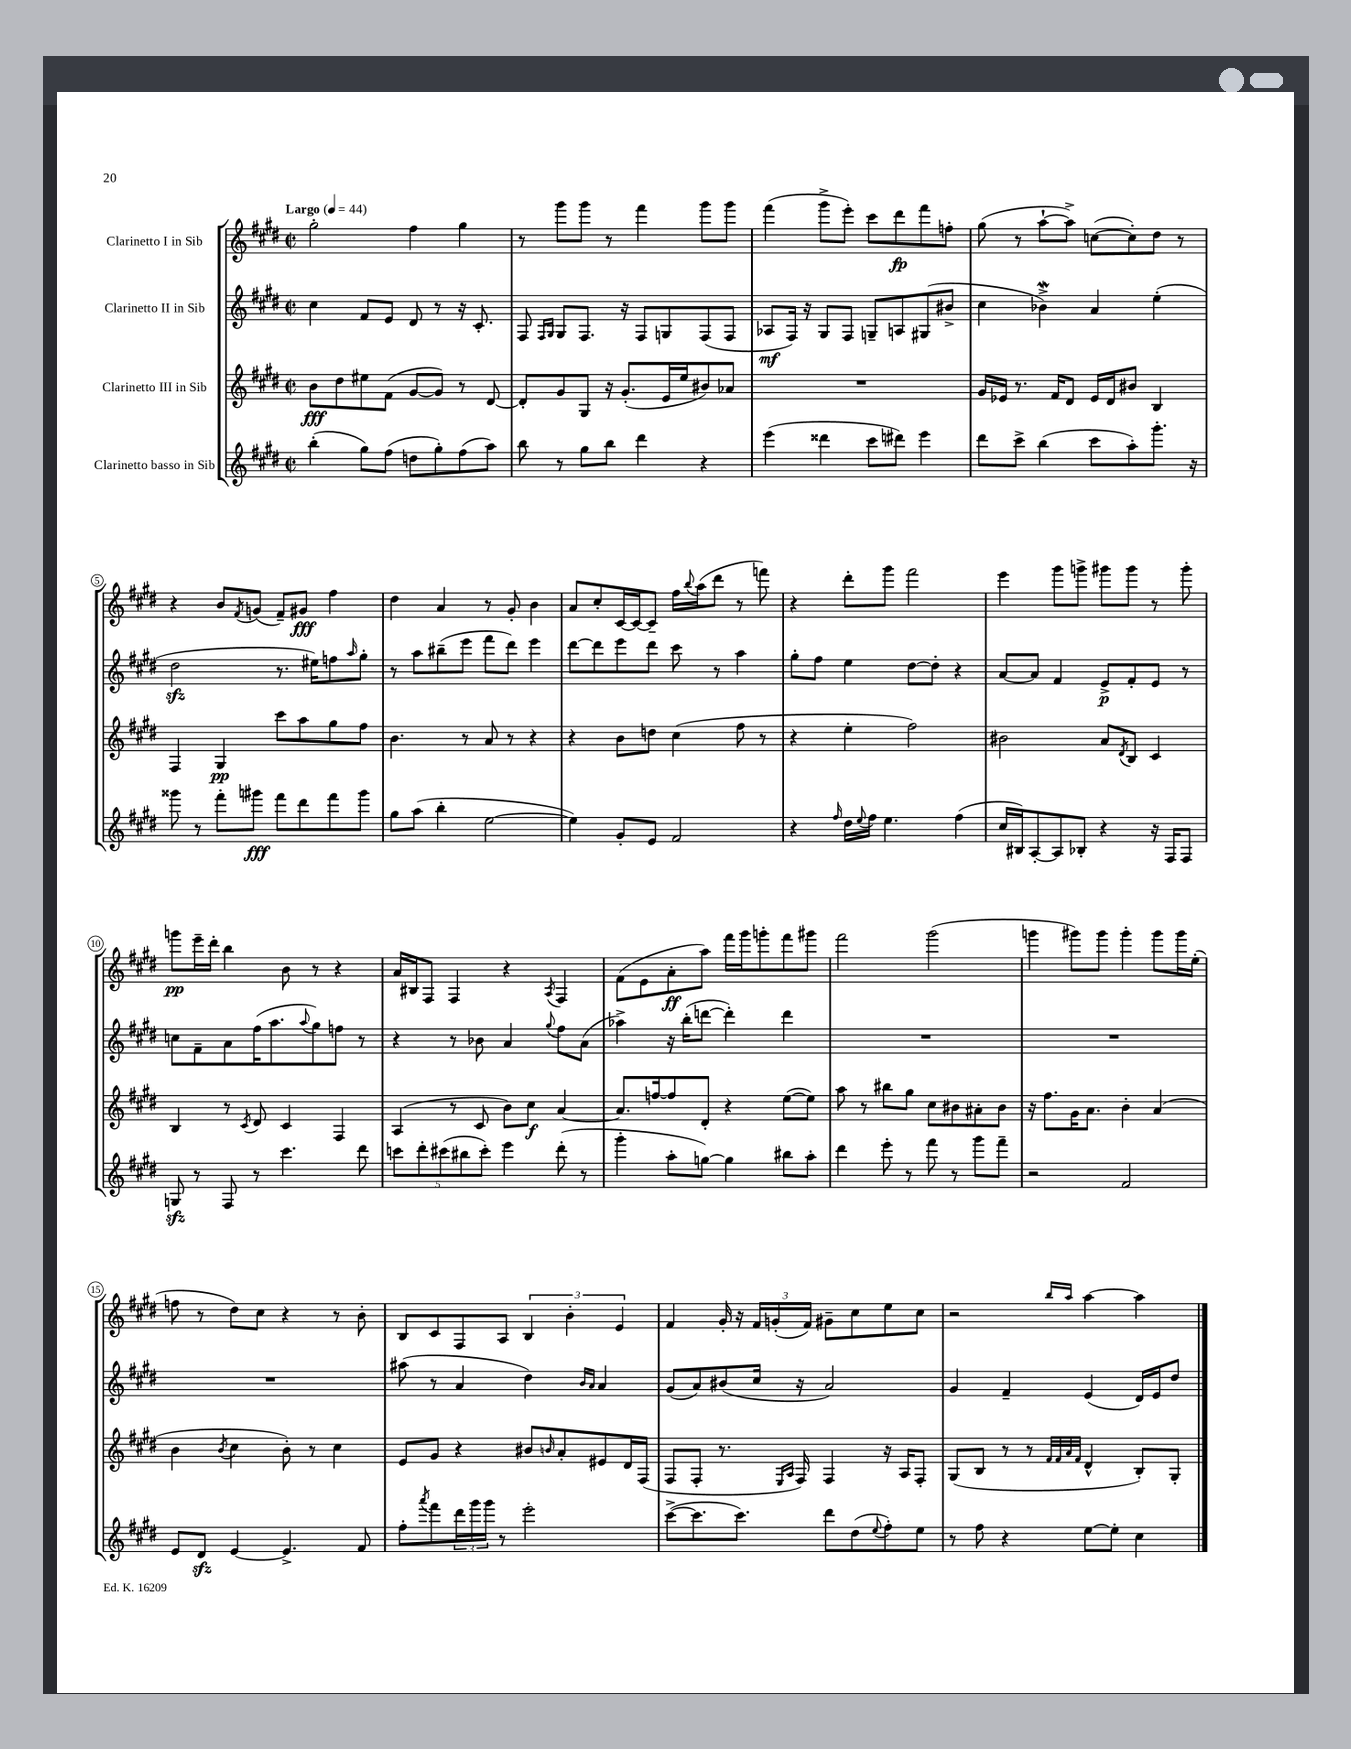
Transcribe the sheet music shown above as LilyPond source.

<<
\new StaffGroup <<
\new Staff = "s0" \with { instrumentName = "Clarinetto I in Sib" } {
    \clef treble \key e \major \defaultTimeSignature \time 2/2 \tempo "Largo" 4 = 44
    gis''2-. fis''4 gis''4 |
    r8 gis'''8 gis'''8 r8 fis'''4 gis'''8 gis'''8 |
    fis'''4( gis'''8-> e'''8-.) cis'''8 dis'''8\fp fis'''8 f''8-. |
    gis''8( r8 a''8~-! a''8->) c''8~( c''8-.) dis''8 r8 |
    r4 b'8 \acciaccatura { fis'8 } g'8( fis'8--) gis'8\fff fis''4 |
    dis''4 a'4 r8 gis'8-. b'4 |
    a'8 cis''8-. cis'16~ cis'16~ cis'8-- fis''16 \appoggiatura { b''8 } a''16( dis'''8 r8 f'''8) |
    r4 dis'''8-. gis'''8 fis'''2 |
    e'''4 gis'''8 g'''8-> gis'''8 gis'''8 r8 gis'''8-. |
    g'''8\pp e'''16-- dis'''16-. b''4 b'8 r8 r4 |
    a'16 bis16 fis8 fis4 r4 \acciaccatura { a8 } fis4 |
    fis'8( e'8 a'8-.\ff a''8) fis'''16 gis'''16 g'''8-. fis'''8 gis'''8 |
    fis'''2 gis'''2( |
    g'''4 gis'''8) gis'''8 gis'''4-. gis'''8 gis'''16 e''16-.( |
    f''8 r8 dis''8) cis''8 r4 r8 b'8-. |
    b8 cis'8 fis8 a8 \tuplet 3/2 { b4 b'4-. e'4 } |
    fis'4 gis'16-. r16 \tuplet 3/2 { fis'16 g'16-.( fis'16) } gis'8-- cis''8 e''8 cis''8 |
    r2 \grace { b''16 a''16 } a''4~ a''4 \bar "|." |
}
\new Staff = "s1" \with { instrumentName = "Clarinetto II in Sib" } {
    \clef treble \key e \major \defaultTimeSignature \time 2/2
    cis''4 fis'8 e'8 dis'8 r8 r16 cis'8.-. |
    fis8 \grace { fis16 gis16 } gis8 fis8. r16 fis8 g8 fis8( fis8 |
    aes8\mf fis16) r16 gis8 fis8 g8-- a8 gis8( bis'8-> |
    cis''4 bes'4->\mordent) a'4 e''4-.( |
    dis''2\sfz r8. eis''16) f''8 \grace { a''16 } gis''8-. |
    r8 a''8 bis''8--( e'''8 fis'''8 dis'''8) e'''4 |
    dis'''8~ dis'''8 e'''8 dis'''8 cis'''8 r8 a''4 |
    gis''8-. fis''8 e''4 dis''8~ dis''8-. r4 |
    a'8~ a'8 fis'4 e'8->\p fis'8-. e'8 r8 |
    c''8 fis'8-- a'8 fis''16( a''8. \appoggiatura { a''8 } gis''8) f''8 r8 |
    r4 r8 bes'8 a'4 \appoggiatura { gis''8 } fis''8 a'8( |
    aes''4->) r16 b''16-.( d'''8~ d'''4-.) d'''4 |
    R1 |
    R1 |
    R1 |
    ais''8( r8 a'4 dis''4) \grace { b'16 a'16 } a'4 |
    gis'8( a'8) bis'8( cis''16 r16 a'2) |
    gis'4 fis'4-- e'4( dis'16) e'16 dis''8 \bar "|." |
}
\new Staff = "s2" \with { instrumentName = "Clarinetto III in Sib" } {
    \clef treble \key e \major \defaultTimeSignature \time 2/2
    b'8\fff dis''8 eis''8 fis'8( gis'8~ gis'8) r8 dis'8~ |
    dis'8-. gis'8 gis8 r16 gis'8.-.( e'16 e''16 bis'8) aes'8 |
    R1 |
    gis'16 ees'16 r8. fis'16 dis'8 ees'16 dis'16 bis'8 b4 |
    fis4 gis4\pp cis'''8 a''8 gis''8 fis''8 |
    b'4. r8 a'8 r8 r4 |
    r4 b'8 d''8 cis''4( fis''8 r8 |
    r4 e''4-. fis''2) |
    bis'2 a'8 \acciaccatura { dis'8 } b8 cis'4 |
    b4 r8 \acciaccatura { cis'8 } dis'8 cis'4 fis4 |
    a4( r8 cis'8 b'8) cis''8\f a'4~ |
    a'8. f''16~ f''8 dis'8-. r4 e''8~( e''8) |
    a''8 r8 bis''8 gis''8 cis''8 bis'8 ais'8-. bis'8 |
    r16 fis''8. gis'16 a'8. b'4-. a'4( |
    b'4 \acciaccatura { b'8 } cis''4 b'8-.) r8 cis''4 |
    e'8 gis'8 r4 bis'8 \grace { b'16 } a'8-. eis'8 dis'16 fis16( |
    fis8 fis8-. r8. \grace { e16 a16 } fis16) fis4 r16 a16 fis8-. |
    gis8( b8 r8 r8 \grace { fis'32 fis'32 a'32 fis'32 } dis'4-^ b8-.) gis8-. \bar "|." |
}
\new Staff = "s3" \with { instrumentName = "Clarinetto basso in Sib" } {
    \clef treble \key e \major \defaultTimeSignature \time 2/2
    b''4-.( gis''8) fis''8( d''8 gis''8-.) fis''8( a''8) |
    b''8 r8 gis''8 b''8 dis'''4 r4 |
    e'''4( disis'''4 cis'''8 dis'''8) e'''4 |
    dis'''8 cis'''8-> b''4( cis'''8 a''8-.) gis'''8.-. r16 |
    gisis'''8 r8 fis'''8-. gis'''8\fff fis'''8 dis'''8 fis'''8 gis'''8 |
    gis''8 a''8( b''4-. e''2~ |
    e''4) gis'8-. e'8 fis'2 |
    r4 \grace { fis''16 } dis''16 \appoggiatura { e''8 } fis''16 e''4. fis''4( |
    cis''16 bis16) a8~-. a8 bes8-. r4 r16 fis16 fis8 |
    g8\sfz r8 fis8 r8 cis'''4. dis'''8 |
    \tuplet 5/4 { c'''8 dis'''8-. cis'''8( bis''8 cis'''8-.) } e'''4 dis'''8-.( r8 |
    gis'''4-. a''8-. g''8~) g''4 bis''8 a''8-. |
    dis'''4 e'''8-. r8 fis'''8 r8 gis'''8 fis'''8-- |
    r2 fis'2 |
    e'8 dis'8\sfz e'4~ e'4.-> fis'8 |
    fis''8-. \acciaccatura { a'''8 } fis'''8 \tuplet 3/2 { dis'''16 gis'''16 gis'''16 } r8 e'''2-. |
    cis'''8~->( cis'''8. cis'''8.) dis'''8 dis''8( \appoggiatura { e''8 } fis''8-.) e''8 |
    r8 fis''8 r4 e''8~ e''8-. cis''4 \bar "|." |
}
>>
>>
\layout { \context { \Score \override BarNumber.stencil = #(make-stencil-circler 0.1 0.3 ly:text-interface::print) } }
